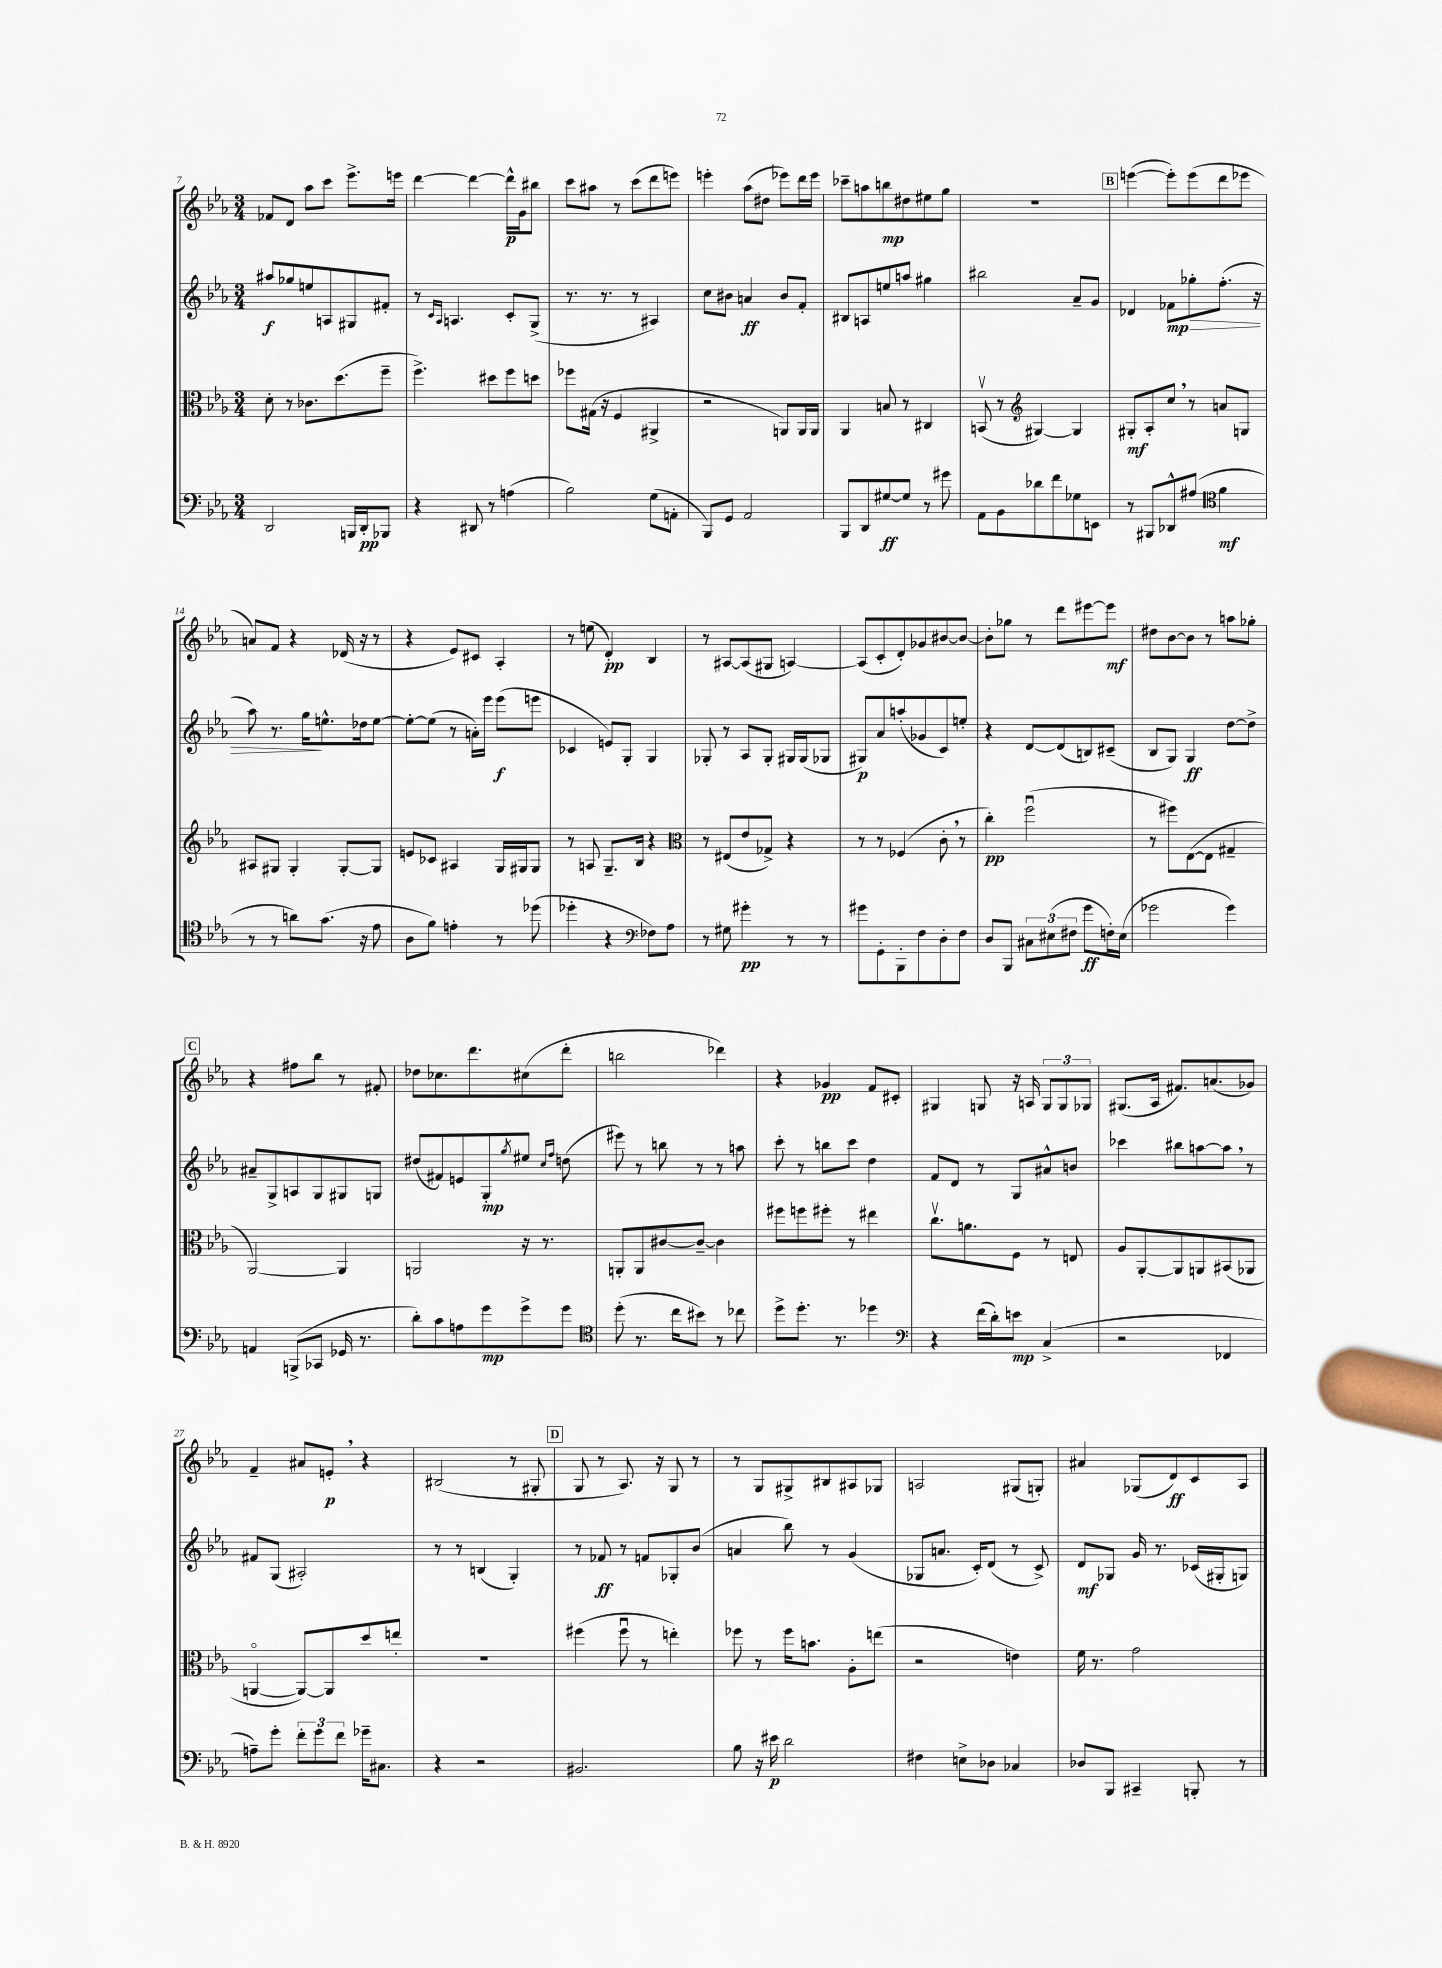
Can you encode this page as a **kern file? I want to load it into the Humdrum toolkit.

**kern	**kern	**kern	**kern
*staff4	*staff3	*staff2	*staff1
*clefF4	*clefC3	*clefG2	*clefG2
*k[b-e-a-]	*k[b-e-a-]	*k[b-e-a-]	*k[b-e-a-]
*M3/4	*M3/4	*M3/4	*M3/4
2DD/	8d'\	8aa#/L	8f-/L
.	8r	8gg-/	8d/J
.	8.c-\L	8ee/	8aa-\L
.	.	8A/	8ccc\J
.	(8.dd\	.	.
16BBB/LL	.	8G#/	8.eee-^\L
16DD'/J	.	.	.
8BBB-/J	8ff~\J	8f#'/J	.
.	.	.	16eee\Jk
=	=	=	=
4r	4.ff^\)	8r	[4ddd\
.	.	16qqc/LL	.
.	.	16qqA-/JJ	.
.	.	4.A/	.
8DD#/	.	.	4ddd\_
8r	8dd#\L	.	.
(4A\	8ff\	8c'/L	16ddd^^\]LL
.	.	.	16g\J
.	8dd\J	(8G^/J	8bb#\J
=	=	=	=
2B-\)	8ff-\L	8.r	8ccc\L
.	(16G#\Jk	.	8aa#\J
.	16r	8.r	.
.	4F/	.	8r
.	.	8r	(8ccc\L
(8G\L	4AA#^/	4A#/)	8ddd\
8AA'\J	.	.	8eee\J)
=	=	=	=
8BBB-/L)	2r	8cc\L	4eee'\
8GG/J	.	8b#\J	.
2AA-/	.	4a/	(8aa-\L
.	.	.	8dd#\J
.	8AA/L)	8b#/L	8eee-\L)
.	16AA/L	8f'/J	16ddd\L
.	16AA/JJ	.	16eee-\JJ
=	=	=	=
8BBB-/L	4AA-/	8B#/L	8ccc-~\L
8DD/	.	8A/	8aa\
[8G#/	8B/	8ee/	8bb\
8G#/]J	8r	8aa/J	8dd#\
8r	4C#/	4gg#\	8ee#\
8g#\	.	.	8gg\J
=	=	=	=
8AA-\L	(8BBv/	2bb#\	2.r
8BB-\	8r	.	.
*	*clefG2	*	*
8d-\	[4G#/)	.	.
8f\	.	.	.
8G-\	4G#/]	8a-~/L	.
8EE\J	.	8g/J	.
=	=	=	=
8r	8G#'/L	4d-/	([4eee\
8BBB#/L	8A-'/	.	.
8DD-^^/	8cc/J	8f-\L	8eee'\]L)
(8A#/J	8r	8gg-'\	(8eee\
*clefC4	*	*	*
4f\	8a/L	(8.ff'\J	8ddd\
.	8G/J	.	8eee-\J
.	.	16r	.
=	=	=	=
8r	8A#/L	8aa-\)	8a/L)
8r	8G#/J	8.r	8f/J
8a\L)	4G#'/	.	4r
.	.	16gg\LK	.
(8.g\J	.	8.ee^^\	.
.	[8G#'/L	.	(16d-/
16r	.	16dd-\k	16r
8e-\	8G#/]J	[8ee\J	8r
=	=	=	=
8A-\L	8e/L	8ee'\_L	4r
8f\J)	8c-/J	(8ee\]J	.
4e'\	4A#/	8r	8e-/L)
.	.	16a'\LL)	8c#/J
.	.	16eee-\JJ	.
8r	16G/LL	(8eee-\L	4A-'/
.	16G#/J	.	.
(8dd-\	8G#/J	8eee\J	.
=	=	=	=
4dd-'\	8r	4c-/	8r
.	8A/	.	(8ee\
4r	8.G~/L	8e/L)	4d'/)
.	.	8G'/J	.
.	16B-/Jk	.	.
*clefF4	*	*	*
8F-\L)	4r	4G/	4B-/
8A-\J	.	.	.
=	=	=	=
*	*clefC3	*	*
8r	8r	8G-'/	8r
8G#\	(8E#/L	8r	[8A#/L
4g#'\	8e-/	8A-/L	(8A#/]
.	8G-^/J)	8G-'/J	8G#/J
8r	4r	16G#/LL	[4A/)
.	.	(16G#/J	.
8r	.	8G-/J	.
=	=	=	=
8g#\L	8r	8G#/L)	(8A/]L
8GG'\	8r	8a-/	8c'/
8BBB-'\	(4F-/	(8aa'/	8d'/)
8F\	.	8g-/	8g-/
8D'\	8c'\	8c/)	[8b#/
8F\J	8r	8ee'/J	8b#/_J
=	=	=	=
8D/L	4cc'\)	4r	8b#'\]L
8BBB-/J	.	.	8gg-\J
12C#\L	(2ffu\	[8d/L	8r
(12E#\	.	.	.
.	.	(8d/]	8ddd\L
12F#\J	.	.	.
8g\L	.	8B/)	[8eee#\
16F'\L)	.	(8c#~/J	8eee#\]J
(16E#\JJ	.	.	.
=	=	=	=
2g-\	8r	8B-/L	8dd#\L
.	8ff#\L)	8G/J)	[8b-\
.	([8E-\	4G/	8b-\]J
.	8E-\]J	.	8r
4g-\)	4G#~/	[8dd\L	8aa\L
.	.	8dd^\]J	8gg-'\J
=	=	=	=
4AA/	[2AA-/)	8a#~/L	4r
.	.	8G^/	.
(8BBB^/L	.	8A/	8ff#\L
8CC-/J	.	8G/	8bb-\J
16GG-/	4AA-/]	8G#/	8r
8.r	.	.	.
.	.	8G/J	8f#'/
=	=	=	=
8d'\L)	2AA/	(8dd#/L	8dd-\L
8c\	.	8f#/)	8.cc-\
8A\	.	8e/	.
.	.	.	8.ddd\
8g\	.	8G'/	.
.	.	8qgg/	.
8g^\	16r	8ee#/J	(8cc#\
.	8.r	.	.
.	.	16qqcc/LL	.
.	.	16qqff/JJ	.
8g\J	.	(8dd\	8ddd'\J
=	=	=	=
*clefC4	*	*	*
(8dd'\	8AA'/L	8eee#\)	2bb\
8.r	8AA/	8r	.
.	[8c#/	8bb\	.
16cc\LK	.	.	.
8b#\J)	8c#~/_J	8r	.
8r	4c#\]	8r	4ddd-\)
8cc-\	.	8aa\	.
=	=	=	=
8dd^\L	8ff#\L	8ccc'\	4r
8.dd'\J	8ff\	8r	.
.	8ff#'\J	8bb\L	4g-/
8.r	.	.	.
.	8r	8ccc\J	.
4dd-\	4ee#\	4dd\	8f/L
.	.	.	8c#'/J
=	=	=	=
*clefF4	*	*	*
4r	8.ccv\L	8f/L	4G#/
.	.	8d/J	.
.	8.a\	.	.
(16f\LL	.	8r	8G/
16d'\J)	.	.	.
8e\J	8F\J	8G/L	16r
.	.	.	16A/
(4C^/	8r	8a#^^/	12G/L
.	.	.	12G/
.	8E/	8b/J	.
.	.	.	12G-/J
=	=	=	=
2r	8A-/L	4ccc-\	(8.G#/L
.	[8AA-'/	.	.
.	.	.	16A-/Jk
.	8AA-/]	8bb#\L	8.f#/L)
.	8AA/	[8aa\	.
.	.	.	(8.a/
4FF-/	(8BB#/	8aa\]J	.
.	8AA-/J	8r	8g-/J)
=	=	=	=
8A~\L)	[4AAo/	8f#/L	4f~/
8g'\J	.	(8G/J	.
12f'\L	8AA/_L)	2A#'/)	8a#/L
12g\	.	.	.
.	8AA/]	.	8e'/J
12f\J	.	.	.
16g-~\LK	8dd/	.	4r
8.C#\J	.	.	.
.	8ee'/J	.	.
=	=	=	=
4r	2.r	8r	(2B#/
.	.	8r	.
2r	.	(4B/	.
.	.	4G'/)	8r
.	.	.	8G#'/
=	=	=	=
2.BB#/	(4ff#\	8r	8G/
.	.	8f-/	8r
.	8ff#u\	8r	8.A-/)
.	8r	8f/L	.
.	.	.	16r
.	4ee'\)	8G-'/	8G/
.	.	(8b-/J	8r
=	=	=	=
8B-\	8ff-\	4a/	8r
16r	8r	.	8G/L
16e#\	.	.	.
2d\	16ff-\LK	8bb-\)	8G#^/
.	8.b\J	.	.
.	.	8r	8B#/
.	8A-'\L	(4g/	8A#/
.	(8ee\J	.	8G-/J
=	=	=	=
4F#\	2r	8G-/L	2A/
.	.	8.a/J	.
8E^\L	.	.	.
.	.	16c'/LK)	.
8D-\J	.	(8d/J	.
4C-/	4e\)	8r	(8G#/L
.	.	8c^/)	8G'/J)
=	=	=	=
8D-/L	16f\	8d/L	4a#/
.	8.r	.	.
8BBB-/J	.	8G-/J	.
4CC#~/	2g\	16g/	(8G-/L
.	.	8.r	.
.	.	.	8d/)
8BBB'/	.	(16c-/LL	8c/
.	.	16G#'/J	.
8r	.	8G/J)	8A-/J
==	==	==	==
*-	*-	*-	*-
